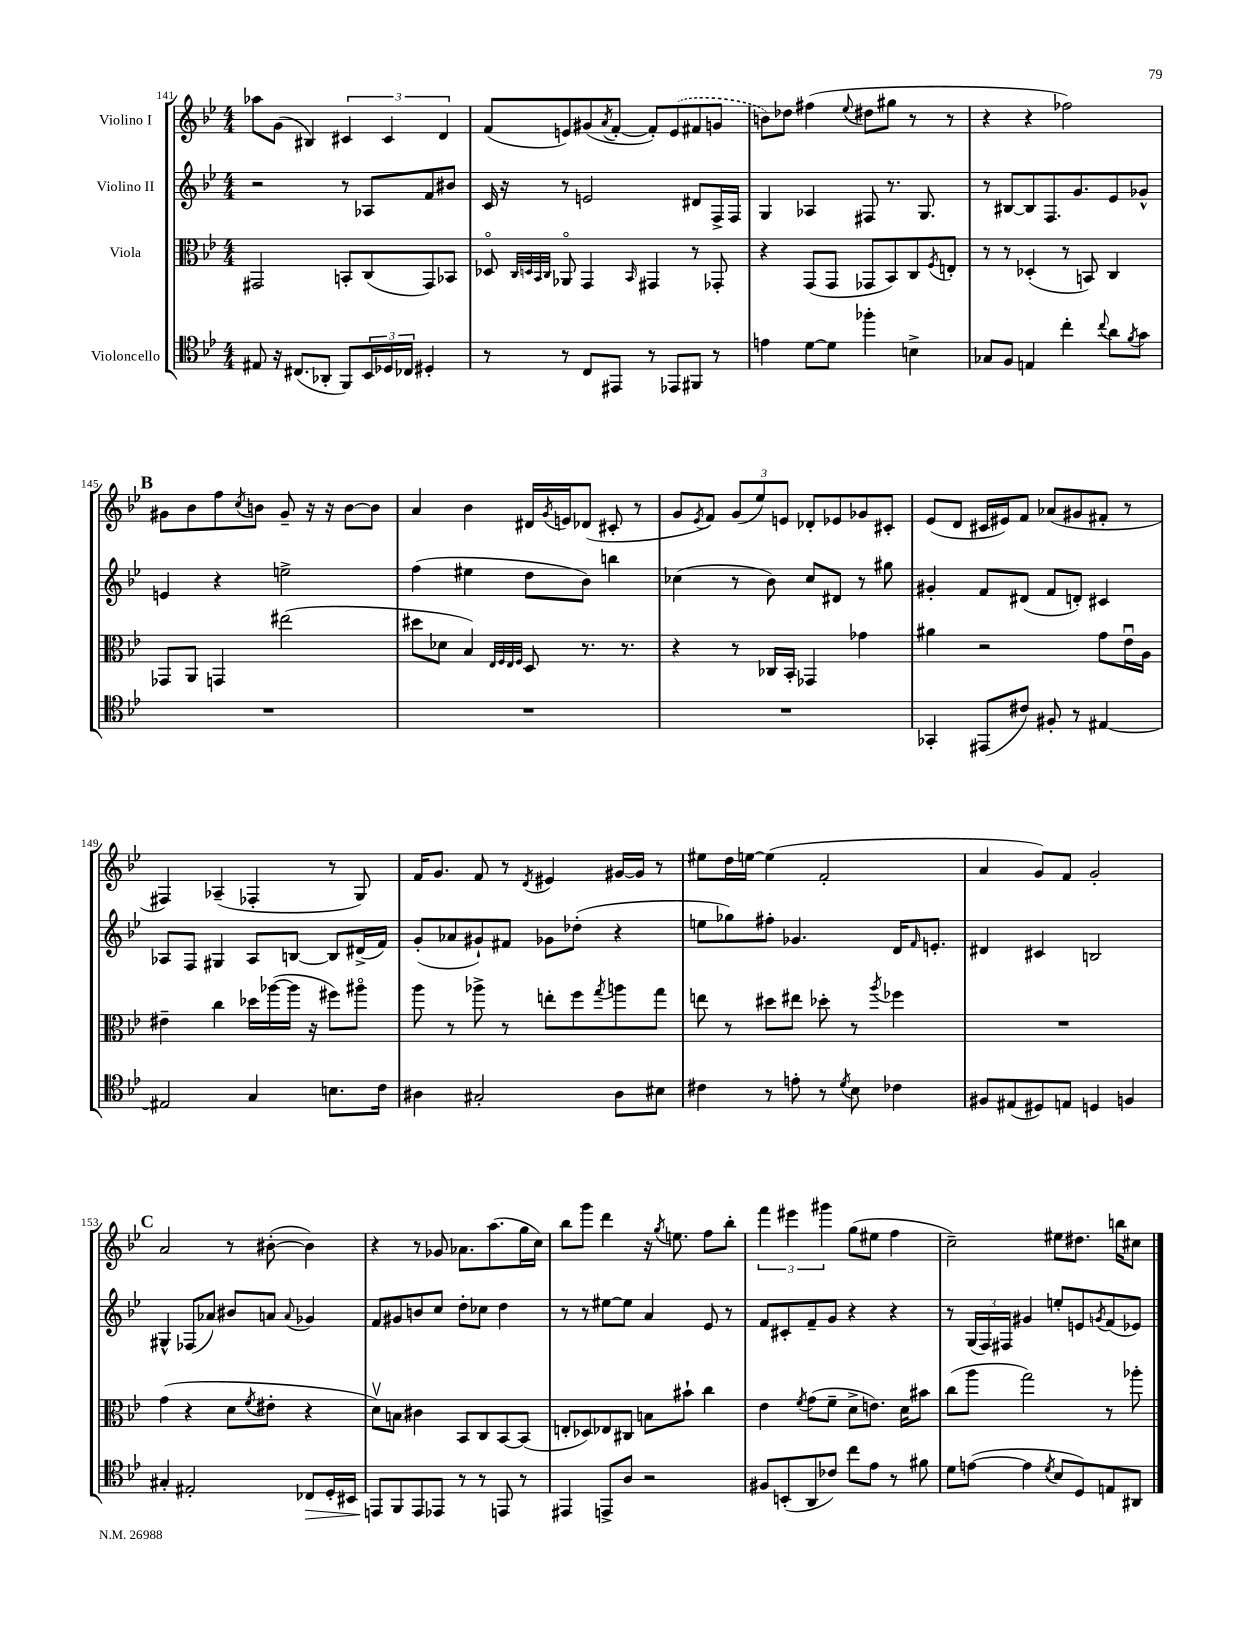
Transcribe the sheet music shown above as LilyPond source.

<<
\new StaffGroup <<
\new Staff = "s0" \with { instrumentName = "Violino I" } {
    \clef treble \key bes \major \numericTimeSignature \time 4/4
    aes''8 g'8( bis4) \tuplet 3/2 { cis'4 cis'4 d'4 } |
    f'8( e'8) gis'8( \acciaccatura { a'8 } f'8~-. f'8-.) \once \slurDashed e'8( fis'8 g'8 |
    b'8) des''8 fis''4( \appoggiatura { ees''8 } dis''8 gis''8 r8 r8 |
    r4 r4 fes''2) |
    \mark \markup { \bold "B" } gis'8 bes'8 f''8 \acciaccatura { c''8 } b'8 gis'8-- r16 r16 b'8~ b'8 |
    a'4 bes'4 dis'16 \acciaccatura { g'8 } e'16 des'8( cis'8-. r8 |
    g'8 \acciaccatura { ees'8 } f'8) \tuplet 3/2 { g'8( ees''8) e'8 } des'8-. ees'8 ges'8 cis'8-. |
    ees'8( d'8 cis'16 eis'16) f'8 aes'8( gis'8 fis'8-. r8 |
    fis4) aes4--( fes4-. r8 g8) |
    f'16 g'8. f'8 r8 \acciaccatura { d'8 } eis'4 gis'16~ gis'16 r8 |
    eis''8 d''16 e''16~ e''4( f'2-. |
    a'4 g'8) f'8 g'2-. |
    \mark \markup { \bold "C" } a'2 r8 bis'8~-.( bis'4) |
    r4 r8 ges'8 aes'8. a''8.( g''16 c''16) |
    bes''8 g'''8 d'''4 r16 \acciaccatura { g''8 } e''8. f''8 bes''8-. |
    \tuplet 3/2 { f'''4 eis'''4 gis'''4 } g''8( eis''8 f''4 |
    c''2--) eis''8 dis''8. b''16 cis''8 \bar "|." |
}
\new Staff = "s1" \with { instrumentName = "Violino II" } {
    \clef treble \key bes \major \numericTimeSignature \time 4/4
    r2 r8 aes8 f'8 bis'8 |
    c'16 r16 r8 e'2 dis'8 f16-> f16 |
    g4 aes4 fis8 r8. g8. |
    r8 bis8~ bis8 f8. g'8. ees'8 ges'8-^ |
    \mark \markup { \bold "B" } e'4 r4 e''2-> |
    f''4( eis''4 d''8 bes'8) b''4 |
    ces''4( r8 bes'8) ces''8 dis'8 r8 gis''8 |
    gis'4-. f'8 dis'8( f'8 d'8-.) cis'4 |
    aes8 f8 gis4 aes8 b8~ b8 dis'16->( f'16) |
    g'8-.( aes'8 gis'8-!) fis'8 ges'8 des''8-.( r4 |
    e''8 ges''8) fis''8-. ges'4. d'16 \grace { f'16 } e'8.-. |
    dis'4 cis'4 b2 |
    \mark \markup { \bold "C" } gis4-^ fes8( aes'8) bis'8 a'8 \appoggiatura { a'8 } ges'4 |
    f'8 gis'8 b'8 c''8 d''8-. ces''8 d''4 |
    r8 r8 eis''8~ eis''8 a'4 ees'8 r8 |
    f'8 cis'8-. f'8-- g'8 r4 r4 |
    r8 \tuplet 3/2 { g16( f16) fis16 } gis'4 e''8-. e'8 \acciaccatura { g'8 } f'8( ees'8) \bar "|." |
}
\new Staff = "s2" \with { instrumentName = "Viola" } {
    \clef alto \key bes \major \numericTimeSignature \time 4/4
    gis,2 b,8-. c8( gis,8) bes,8 |
    des8\flageolet \grace { c32 d32 bes,32 c32 } aes,8\flageolet g,4 \grace { bes,16 } gis,4 r8 ges,8-. |
    r4 g,8( g,8 ges,8 bes,8) c8 \acciaccatura { f8 } e8-. |
    r8 r8 des4-.( r8 b,8) c4 |
    \mark \markup { \bold "B" } ges,8 a,8 g,4 eis''2( |
    dis''8 des'8 bes4) \grace { ees32 f32 ees32 f32 } d8 r8. r8. |
    r4 r8 ces16 bes,16-. ges,4 ges'4 |
    ais'4 r2 g'8 ees'16\downbow a16 |
    eis'4-- c''4 des''16 aes''16~( aes''16 r16 fis''8) ais''8\flageolet |
    a''8 r8 aes''8-> r8 e''8-. f''8 \acciaccatura { g''8 } a''8 g''8 |
    e''8 r8 dis''8 eis''8 des''8-. r8 \acciaccatura { a''8 } fes''4 |
    R1 |
    \mark \markup { \bold "C" } g'4( r4 d'8 \acciaccatura { f'8 } eis'8-. r4 |
    d'8\upbow) b8 cis'4 bes,8 c8 bes,8~ bes,8( |
    e8-. des8) ees8 cis8 b8 bis'8-! c''4 |
    ees'4 \acciaccatura { f'8 } g'8( f'8-- d'8-> e'8.) d'16 bis'8 |
    c''8( a''8 g''2) r8 aes''8-. \bar "|." |
}
\new Staff = "s3" \with { instrumentName = "Violoncello" } {
    \clef tenor \key bes \major \numericTimeSignature \time 4/4
    eis8 r16 cis8.( aes,8-. f,8) \tuplet 3/2 { bes,16 des16 ces16 } dis4-. |
    r8 r8 c8 eis,8 r8 ees,8 fis,8 r8 |
    e'4 d'8~ d'8 fes''4-. b4-> |
    ges8 f8 e4 c''4-. \appoggiatura { c''8 } a'8 \acciaccatura { f'8 } g'8 |
    \mark \markup { \bold "B" } R1 |
    R1 |
    R1 |
    ges,4-. eis,8( cis'8) fis8-. r8 eis4~ |
    eis2 g4 b8. c'16 |
    ais4 gis2-. ais8 bis8 |
    cis'4 r8 e'8-. r8 \acciaccatura { d'8 } bes8 ces'4 |
    fis8 eis8( dis8) e8 d4 f4 |
    \mark \markup { \bold "C" } gis4-. eis2-. ces8\> d16-. bis,16 |
    e,8\! f,8 e,8 ees,8 r8 r8 e,8 r8 |
    eis,4 e,8-> a8 r2 |
    fis8 b,8-.( a,8 ces'8) c''8 ees'8 r8 fis'8 |
    d'8 e'8~( e'4 \acciaccatura { d'8 } bes8 d8) e8 ais,8 \bar "|." |
}
>>
>>
\layout { \context { \Score currentBarNumber = #141 } }
